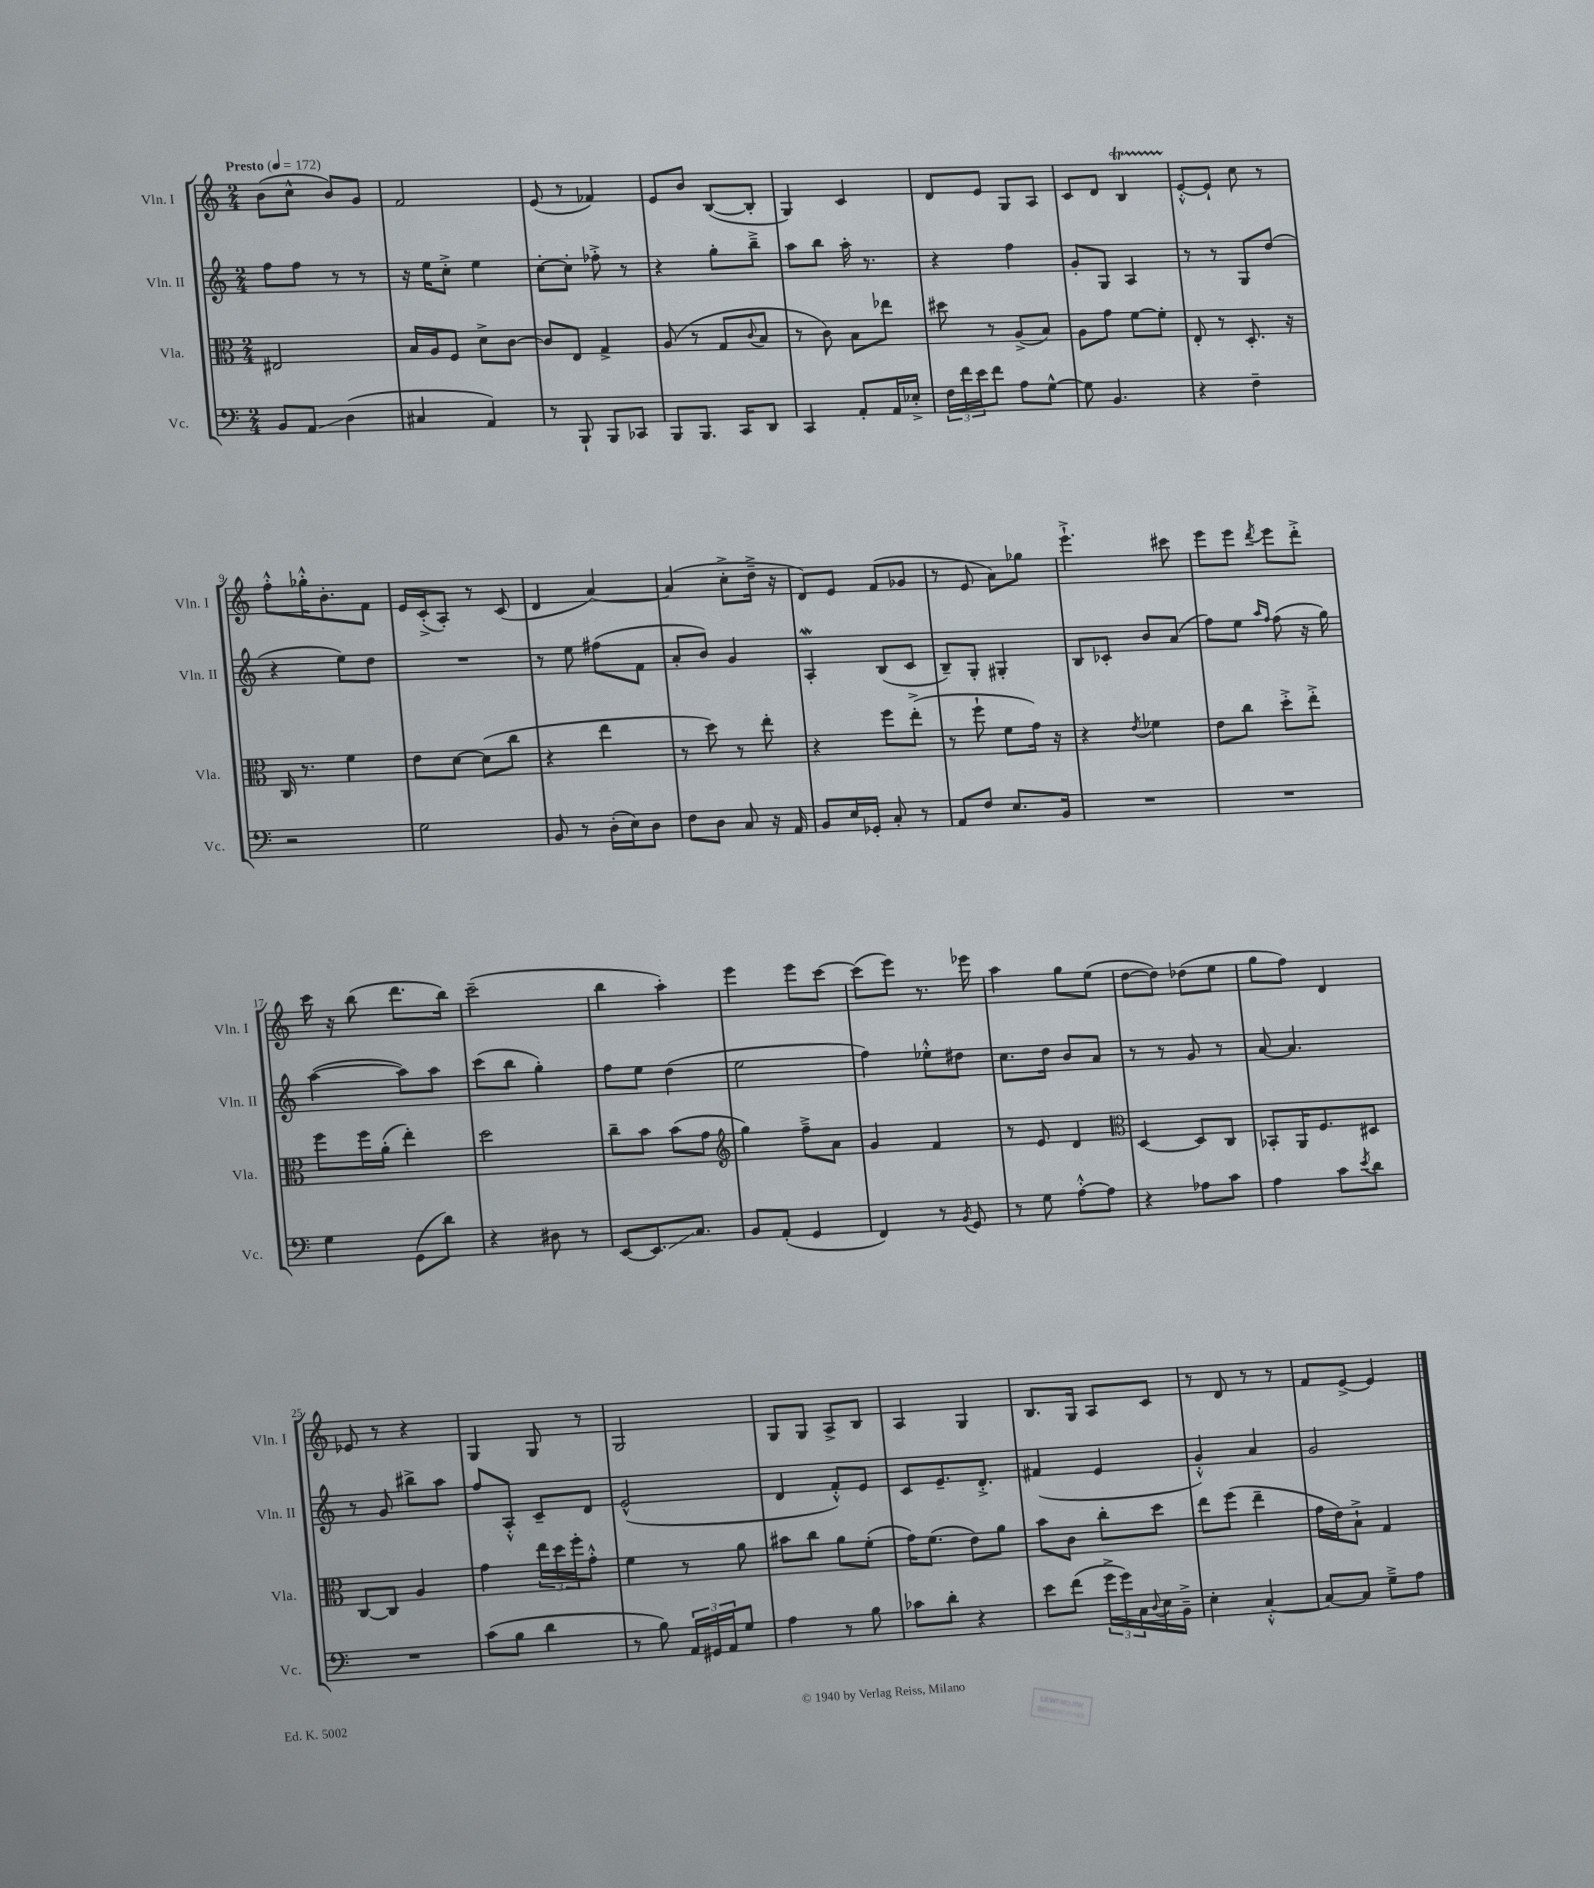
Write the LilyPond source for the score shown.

<<
\new StaffGroup <<
\new Staff = "s0" \with { instrumentName = "Vln. I" shortInstrumentName = "Vln. I" } {
    \clef treble \key c \major \numericTimeSignature \time 2/4 \tempo "Presto" 4 = 172
    b'8( c''8-^ b'8) g'8 |
    f'2 |
    e'8( r8 fes'4) |
    e'8 b'8 b8~( b8-. |
    g4) c'4 |
    d'8 e'8 g8 a8 |
    c'8 d'8 b4\startTrillSpan |
    e'8~-.-^\stopTrillSpan e'8-! c''8 r8 |
    f''8-.-^ ges''16-.-^ b'8.-. f'8 |
    e'16 c'16-.->( a8-.) r8 c'8( |
    d'4 a'4~) |
    a'4( c''8-.-> d''16---> r16 |
    d'8) e'8 f'8( ges'8 |
    r8 e'8 a'8) ges''8 |
    e'''4.-!-> cis'''8 |
    e'''8 e'''8 \acciaccatura { d'''8 } e'''8 d'''8-.-> |
    c'''16 r16 b''8( d'''8. b''16) |
    c'''2--( |
    b''4 a''4-.) |
    e'''4 e'''8 c'''8~ |
    c'''8( e'''8) r8. ees'''16 |
    a''4 g''8 e''8( |
    d''8~ d''8) des''8( e''8 |
    g''8 f''8) d'4 |
    ees'8 r8 r4 |
    g4 g8 r8 |
    g2 |
    g8 g8 a8-> b8 |
    a4 g4 |
    b8. g16 a8 c'8 |
    r8 d'8 r8 r8 |
    f'8 e'8~-> e'4 \bar "|." |
}
\new Staff = "s1" \with { instrumentName = "Vln. II" shortInstrumentName = "Vln. II" } {
    \clef treble \key c \major \numericTimeSignature \time 2/4
    f''8 f''8 r8 r8 |
    r16 e''16 c''8-.-> e''4 |
    c''8~-. c''8-. fes''8-.-> r8 |
    r4 g''8-. b''8---> |
    a''8 b''8 a''16-. r8. |
    r4 f''4 |
    g'8-. g8 a4 |
    r8 r8 g8 d''8( |
    r4 e''8) d''8 |
    R2 |
    r8 e''8 fis''8( f'8 |
    a'8-. b'8) g'4 |
    a4-.\mordent b8( c'8 |
    b8--) g8-. gis4-. |
    b8 ces'8-. b'8 a'8( |
    f''8) e''8 \grace { a''16 f''16 } f''8( r16 g''16) |
    a''4~( a''8) a''8 |
    c'''8( b''8 g''4-.) |
    f''8 e''8 d''4( |
    e''2 |
    f''4) ees''8-.-^ dis''8 |
    c''8. d''16 b'8 a'8 |
    r8 r8 g'8 r8 |
    a'8~ a'4. |
    r8 g'8 bis''8-> a''8 |
    f''8 a8-.-^ c'8-- d'8 |
    e'2-^( |
    d'4 f'8-.-^) e'8 |
    c'8 e'8.-- d'8.-.-> |
    fis'4( e'4 |
    g'4-.-^) a'4 |
    g'2 \bar "|." |
}
\new Staff = "s2" \with { instrumentName = "Vla." shortInstrumentName = "Vla." } {
    \clef alto \key c \major \numericTimeSignature \time 2/4
    eis2 |
    b16 a16 f8 d'8-> c'8~ |
    c'8 e8 g4-> |
    a8( r8 g8 \appoggiatura { c'8 } b8 |
    r8 c'8) b8 ees''8 |
    dis''8 r8 a8->( b8) |
    a8 g'8 f'8~ f'8-. |
    e8-. r8 d8.-. r16 |
    c16 r8. f'4 |
    e'8 d'8~ d'8( c''8 |
    r4 e''4 |
    r8 d''8) r8 e''8-. |
    r4 f''8 e''8-.->( |
    r8 f''8-! f'8 g'16) r16 |
    r4 \acciaccatura { e'8 } fes'4 |
    e'8 c''8 d''8-.-> e''8-.-> |
    f''8 f''16 a'16-.( e''4-.) |
    d''2 |
    c''8-- b'8 b'8( g'8 |
    \clef treble g''4) f''8---> a'8 |
    g'4 f'4 |
    r8 e'8 d'4 |
    \clef alto d4~ d8 c8 |
    bes,8-. a,16 f8. dis8 |
    c8~ c8 a4 |
    g'4 \tuplet 3/2 { e''16 d''16 f''16-. } g'8-.-^ |
    f'4 r8 a'8 |
    bis'8 c''8 a'8 f'8-.( |
    g'16) f'8.( e'8) a'8 |
    b'8 c'8 c''8-. d''8 |
    e''8 f''8( e''4-- |
    g'16 e'16) b8-!-> g4 \bar "|." |
}
\new Staff = "s3" \with { instrumentName = "Vc." shortInstrumentName = "Vc." } {
    \clef bass \key c \major \numericTimeSignature \time 2/4
    b,8 a,8\glissando d4( |
    cis4 a,4) |
    r8 b,,8-! b,,8 ces,8 |
    b,,8 b,,8. c,16 d,8 |
    c,4 a,8-. a,16 ees16-.-> |
    \tuplet 3/2 { f16 f'16 e'16 } f'8 a8 g8~-^ |
    g8 b,4. |
    r4 f4-- |
    r2 |
    g2 |
    b,8 r8 d16-.( e16) d8 |
    f8 d8 c8 r16 a,16 |
    b,8 e16 ges,16-. c8-. r8 |
    a,8 f8 e8. b,16 |
    R2 |
    R2 |
    g4 g,8( d'8) |
    r4 dis8 r8 |
    e,8~ e,8.\glissando c8. |
    b,8 a,8-.( g,4 |
    f,4) r8 \acciaccatura { b,8 } g,8 |
    r8 g8 a8~-.-^ a8 |
    r4 aes8 c'8 |
    a4 c'8 \acciaccatura { e'8 } d'8 |
    R2 |
    c'8( b8 d'4 |
    r8 b8) \tuplet 3/2 { a,16 gis,16 a,16 } g8 |
    a4 r8 b8 |
    ces'8 d'8-. r4 |
    e'8 f'8( \tuplet 3/2 { g'16-> g'16) c16 } \appoggiatura { d8 } e16 b,16---> |
    e4-. c4~-.-^ |
    c8~ c8 g8---> a8 \bar "|." |
}
>>
>>
